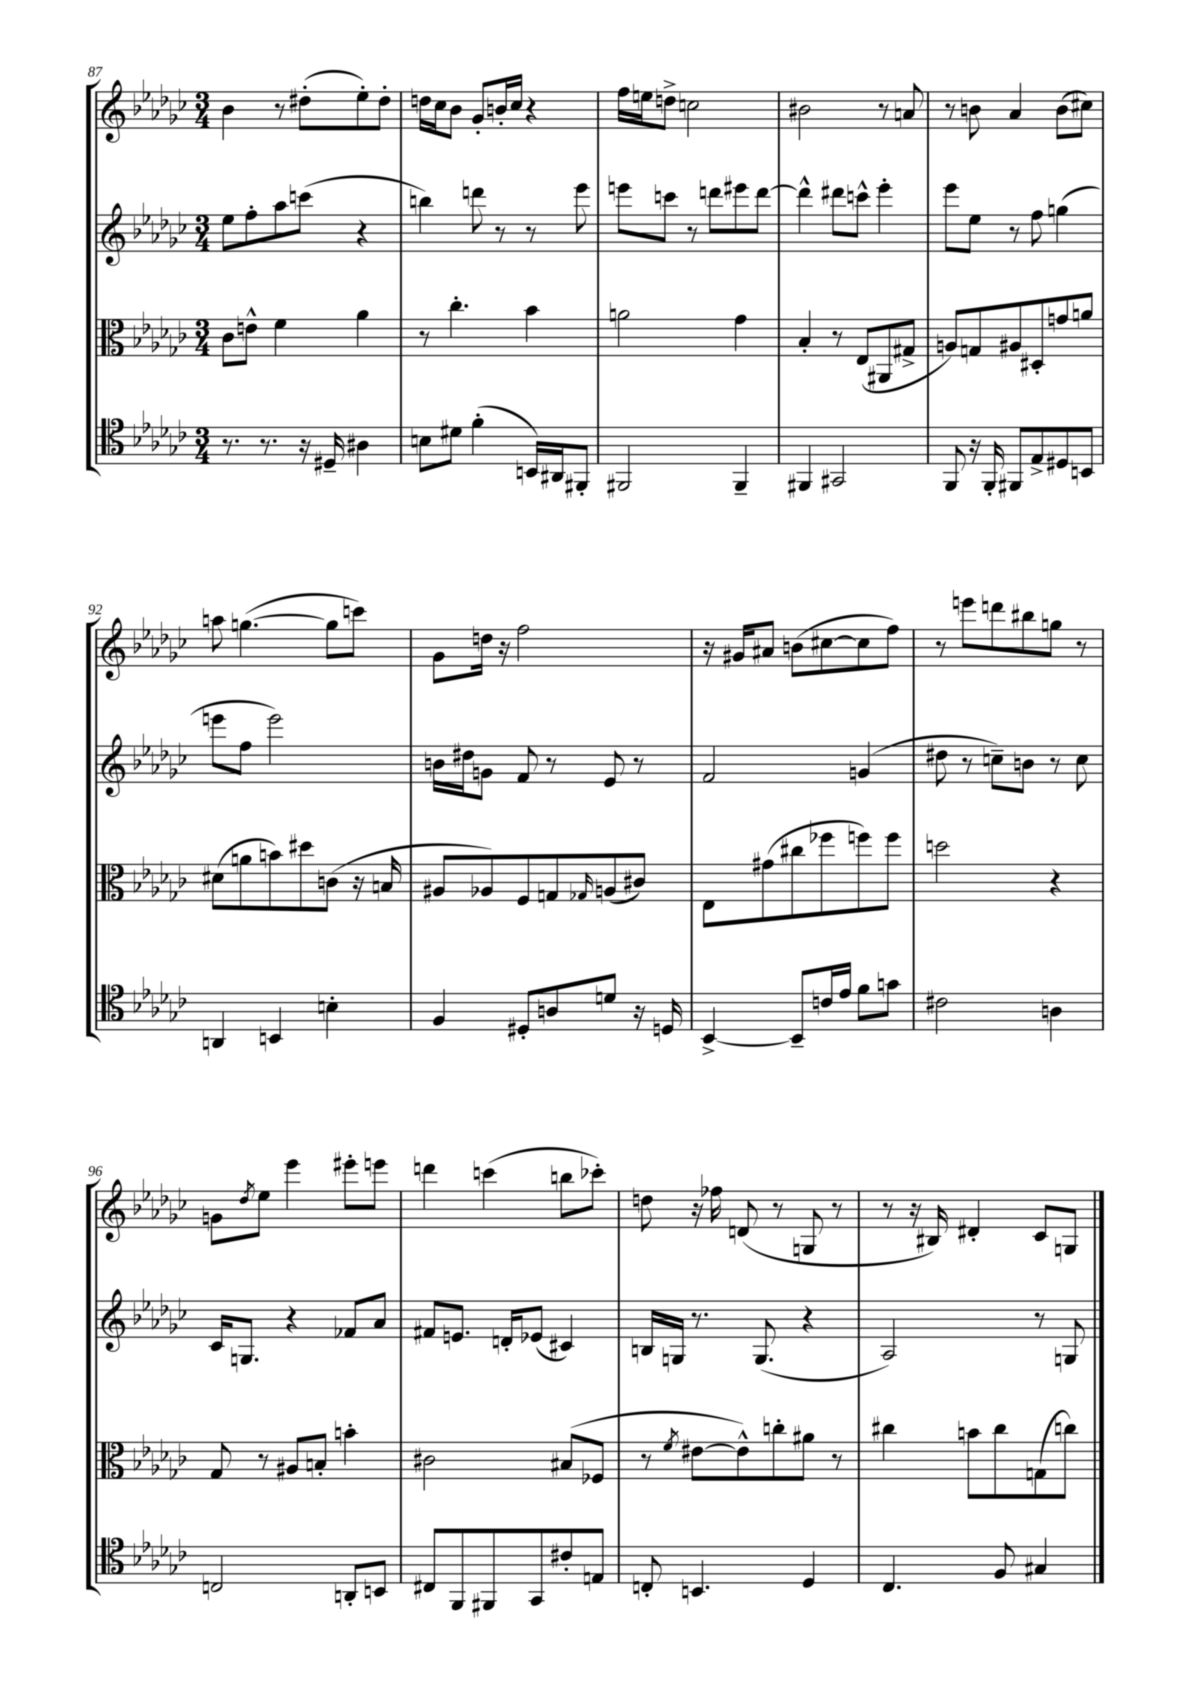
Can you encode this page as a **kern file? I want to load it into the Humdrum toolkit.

**kern	**kern	**kern	**kern
*staff4	*staff3	*staff2	*staff1
*clefC4	*clefC3	*clefG2	*clefG2
*k[b-e-a-d-g-c-]	*k[b-e-a-d-g-c-]	*k[b-e-a-d-g-c-]	*k[b-e-a-d-g-c-]
*M3/4	*M3/4	*M3/4	*M3/4
8.r	8c-\L	8ee-\L	4b-\
.	8e^^\J	8ff'\	.
8.r	.	.	.
.	4f\	8aa-\	8r
16r	.	(8ccc\J	(8dd#'\L
16D#~/	.	.	.
4A#\	4a-\	4r	8ee-'\)
.	.	.	8dd#'\J
=	=	=	=
8B\L	8r	4bb\)	16dd\LL
.	.	.	16cc-\J
8d#\J	4.cc-'\	.	8b-\J
(4f'\	.	8ddd\	8g-'/L
.	.	8r	16b'/L
.	.	.	16cc-/JJ
16BB/LL)	4b-\	8r	4r
16AA#/J	.	.	.
8FF#'/J	.	8eee-\	.
=	=	=	=
2FF#/	2a\	8eee\L	16ff\LL
.	.	.	16ee\J
.	.	8ccc\J	8dd^\J
.	.	8r	2cc\
.	.	8ddd\L	.
4FF#~/	4g-\	8eee#\	.
.	.	[8ddd\J	.
=	=	=	=
4FF#/	4B-'/	4ddd^^\]	2b#\
2GG#/	8r	8ddd#\L	.
.	(8E-/L	8ccc^^\J	.
.	8AA#/	4eee-'\	8r
.	8G#^/J	.	8a/
=	=	=	=
8FF/	8A/L)	8eee-\L	8r
16r	8G/	8ee-\J	8b\
16FF'/	.	.	.
8FF#/L	8A#/	8r	4a-/
8E-^/	8D#'/	8ff\	.
8D#/	8g/	(4gg\	(8b\L
8BB/J	8a/J	.	8cc#\J)
=	=	=	=
4AA/	(8d#\L	8eee\L	8aa\
.	8a\	8ff\J	([4.gg\
4BB/	8b\)	2eee\)	.
.	8dd#\	.	.
4B'\	(8c\J	.	8gg\]L
.	16r	.	8ccc\J)
.	16B/	.	.
=	=	=	=
4F/	8A#/L	16b\LL	8g-\L
.	.	16dd#\J	.
.	8A-/)	8g\J	16dd\Jk
.	.	.	16r
8D#'/L	8F/	8f/	2ff\
8A/	8G/	8r	.
.	16qqG-/	.	.
8d/J	(8A/	8e-/	.
16r	8c#/J)	8r	.
16D/	.	.	.
=	=	=	=
[4BB-^/	8E-\L	2f/	16r
.	.	.	16g#/LK
.	(8g#\	.	8a#/J
8BB-~/]L	8cc#\	.	(8b\L
16c/L	8ff-\	.	[8cc#\
16e-/JJ	.	.	.
8f\L	8ff\)	(4g/	8cc#\]
8g\J	8ff\J	.	8ff\J)
=	=	=	=
2c#\	2dd\	8dd#\	8r
.	.	8r	8eee\L
.	.	8cc~\L)	8ddd\
.	.	8b\J	8bb#\
4A\	4r	8r	8gg\J
.	.	8cc\	8r
=	=	=	=
2C/	8G-/	16c-/LK	8g\L
.	.	8.G/J	.
.	.	.	8qdd-/
.	8r	.	8ee-\J
.	8A#/L	4r	4eee-\
.	8B'/J	.	.
8AA'/L	4b'\	8f-/L	8eee#'\L
8BB/J	.	8a-/J	8eee\J
=	=	=	=
8C#/L	2c#\	8f#/L	4ddd\
8FF/	.	8.e/J	.
8FF#/	.	.	(4ccc\
.	.	16d'/LK	.
8GG-/	.	(8e-/J	.
8c#'/	(8B#/L	4c#/)	8bb\L
8E/J	8F-/J	.	8ccc-'\J)
=	=	=	=
8C'/	8r	16B/LL	8dd\
.	.	16G/JJ	.
.	8qf/	.	.
4.BB/	[8e#\L	8.r	16r
.	.	.	16ff-\
.	8e#^^\])	.	(8d/
.	.	(8.G/	.
.	8cc'\	.	8r
4D-/	8a#\J	4r	8G/
.	8r	.	8r
=	=	=	=
4.C-/	4cc#\	2A-/)	8r
.	.	.	16r
.	.	.	16B#/)
.	8b\L	.	4d#'/
8F/	8cc#\	.	.
4G#/	(8G\	8r	8c-/L
.	8cc\J)	8G/	8G/J
==	==	==	==
*-	*-	*-	*-
